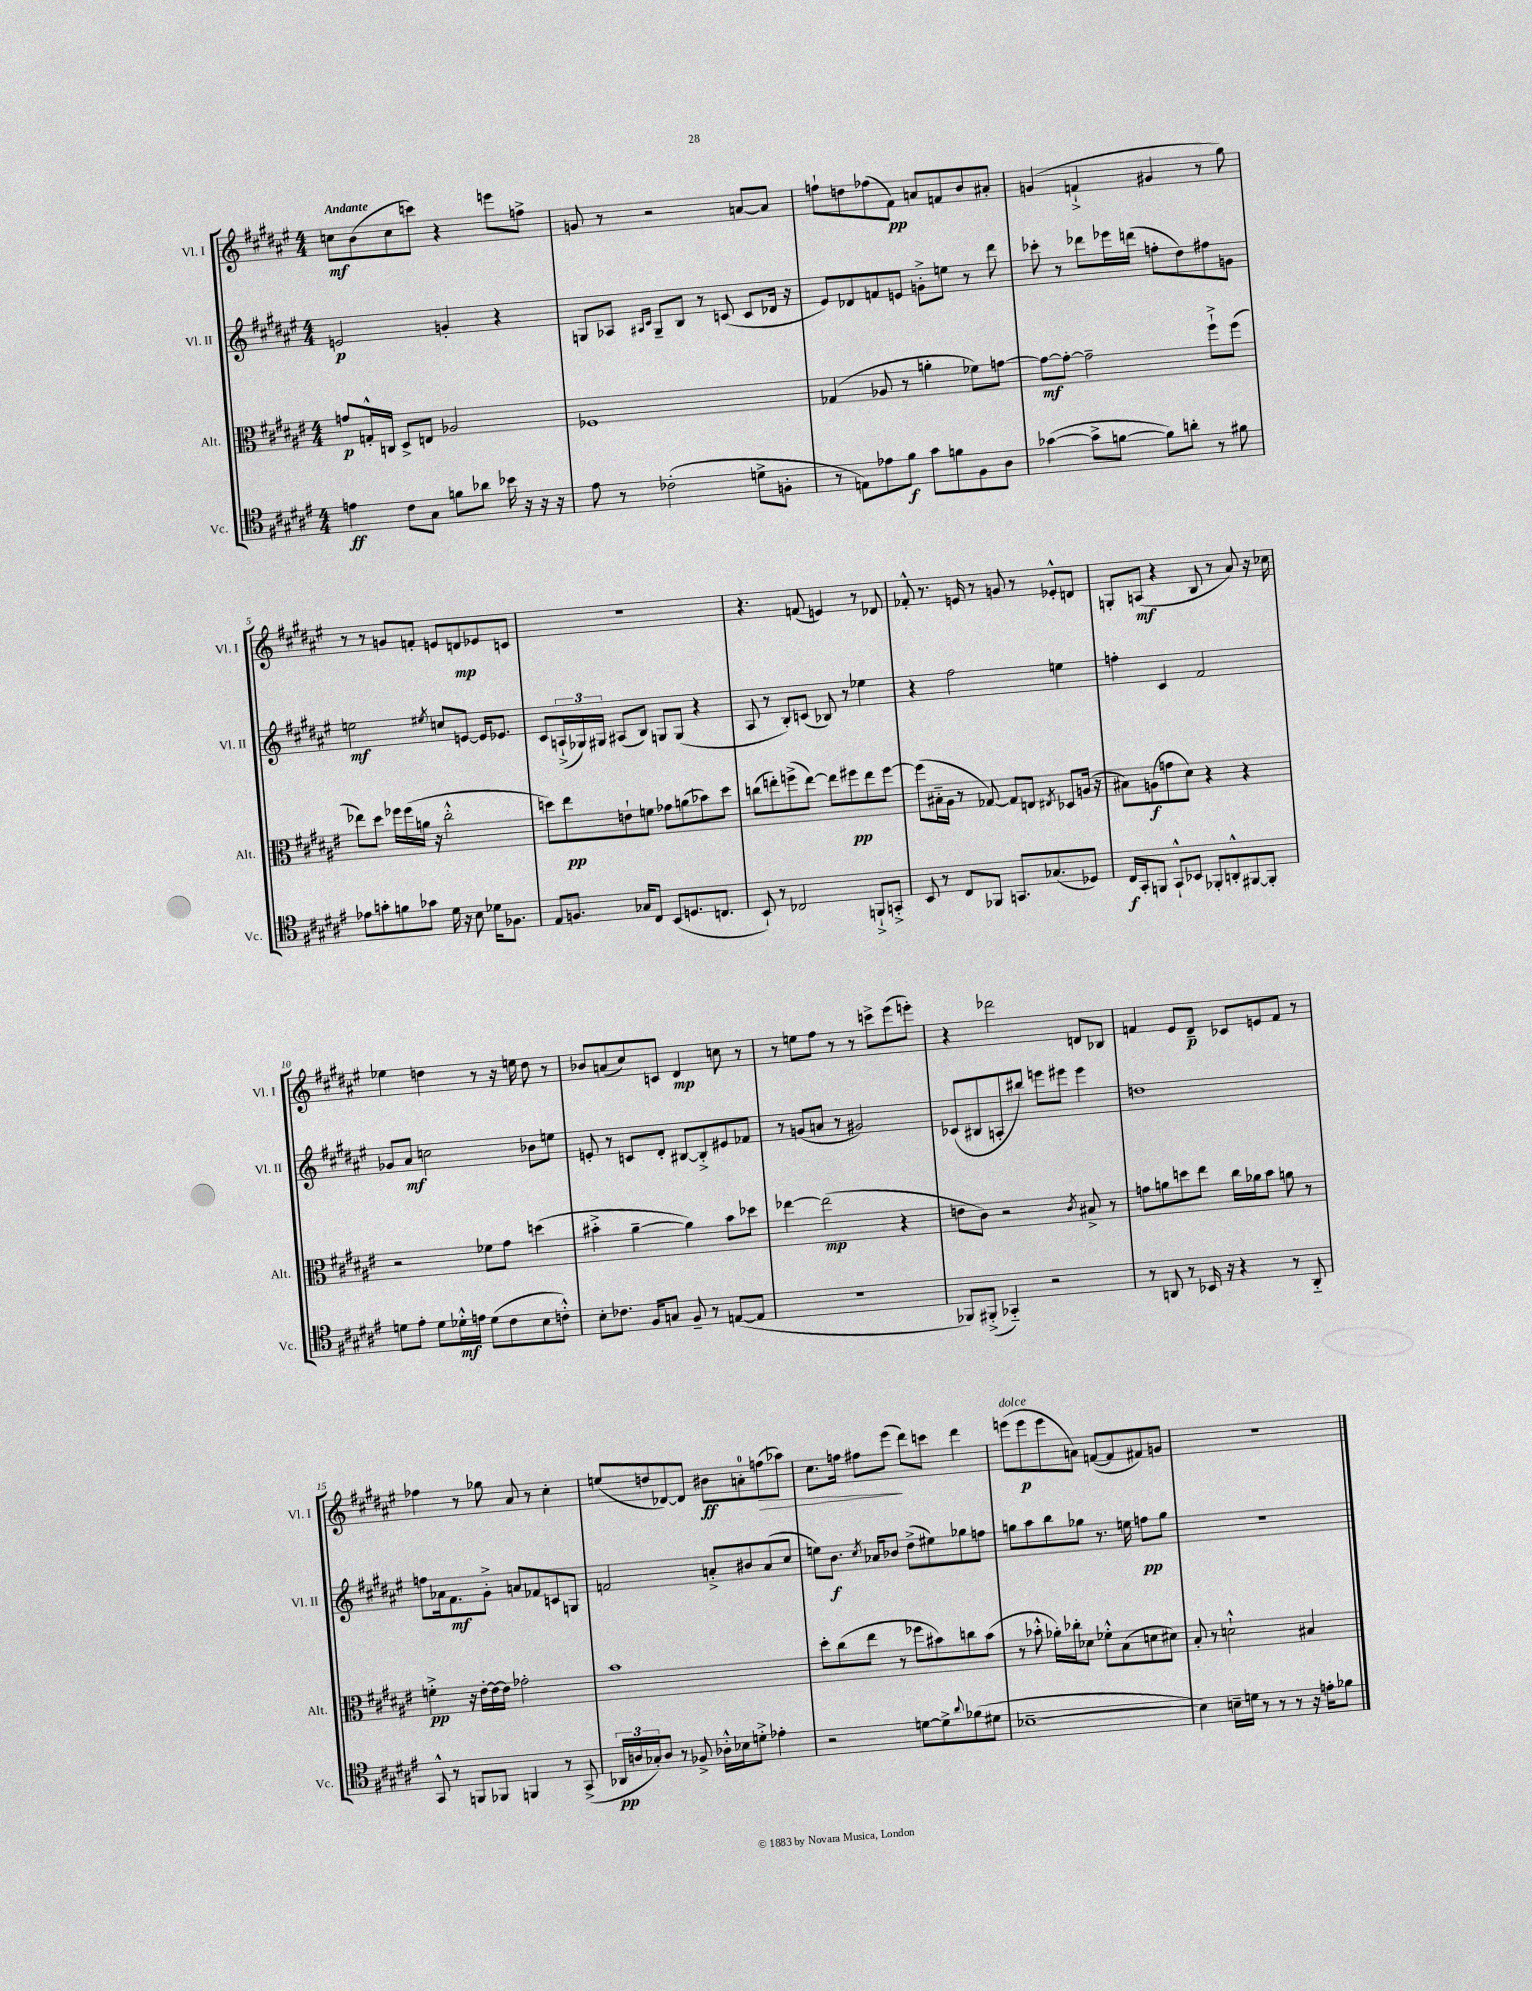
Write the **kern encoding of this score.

**kern	**kern	**kern	**kern
*staff4	*staff3	*staff2	*staff1
*clefC4	*clefC3	*clefG2	*clefG2
*k[f#c#g#d#a#e#]	*k[f#c#g#d#a#e#]	*k[f#c#g#d#a#e#]	*k[f#c#g#d#a#e#]
*M4/4	*M4/4	*M4/4	*M4/4
4e	8g	2e	8cc
.	16G'^^	.	(8b
.	16C	.	.
8c#	8D#^	.	8cc
8G#	8E	.	8ccc)
8f	2A-	4g'	4r
8a-	.	.	.
16b-	.	4r	8eee
16r	.	.	.
16r	.	.	8ff^
16r	.	.	.
=	=	=	=
8e#	1F-	8G	8g
8r	.	8A-	8r
.	.	16qqA#	.
.	.	16qqc#	.
(2c-'	.	8G~	2r
.	.	8B	.
.	.	8r	.
.	.	(8c	.
8d^	.	8c	[8a
8F'	.	16d-	8a]
.	.	16r	.
=	=	=	=
8r	(4G-	8e#)	8ff`
8E)	.	8d-	8dd
8e-	8A-	8f	(8ff-
8f#	8r	8e	8f#)
8g#	4a'	8g'^	8a
8f	.	8ee	8f
8F#	8f-)	8r	8b
8A#	[8g	8ddd#	8a#'
=	=	=	=
([4g-	8g_	8ccc-'	(4g
.	8g'_	8r	.
8g-^]	2g~]	8ddd-	4f`^
[8f	.	16eee-	.
.	.	(16ddd	.
8f])	.	8ff'	4g#
8a'	.	8dd#)	.
8r	8ff#`^	8ff#	8r
8f#	(8ff#	8g	8gg#)
=	=	=	=
8e-	8ee-)	2ee	8r
8g'	8dd#	.	8r
8f	16ff-	.	8g
.	(16ff-	.	.
8g-	16a	.	8f'
.	16r	.	.
.	.	8qee#	.
16d#	2cc#'^^	8cc	8e
16r	.	.	.
8B	.	[8e	8d
16d-	.	16e]	8e-
8.F-	.	8.e-	.
.	.	.	8c
=	=	=	=
8E#	8dd)	8c#	1r
8.F	8ee#	(24A`^	.
.	.	24G-)	.
.	.	24G#	.
.	8e`	(8A#	.
16G-	.	.	.
8C#	8f	8B)	.
(8BB	8g-	8G	.
8.D	(8a	(8G	.
.	8b-)	4r	.
8.C	.	.	.
.	8dd	.	.
=	=	=	=
8BB`)	(8cc	8A#	4.r
8r	8ee')	8r	.
2C-	(8ff^	8B')	.
.	[8ee)	(8c	(8f
.	8ee]	8B-)	4e)
.	8ff#	8r	.
8FF`^	8ee	4ee-	8r
8GG'^	[8ff#	.	8d-
=	=	=	=
8BB	(8ff#]	4r	8f-'^^
8r	16B#'~	.	8.r
.	16A#	.	.
8C#	8r	2ff#	.
.	.	.	16e
8FF-	[8G-)	.	8r
8.GG	8G-]	.	8g
.	8E	.	8r
(8.G-	.	.	.
.	8qE#	.	.
.	8D-	4ee	8e-'^^
8D-)	(16A	.	8d
.	16r	.	.
=	=	=	=
16C#	8B#)	4ff'	8G'
16GG#'	.	.	.
8FF	(8A	.	(8A
8GG#`^^	8g	4c#	4r
8BB-	8d#)	.	.
8FF-'	4r	2f#	8B
8AA'^^	.	.	8r
[8FF#	4r	.	8a#)
8FF#']	.	.	16r
.	.	.	16cc-
=	=	=	=
8d	2r	8g-	4ee-
8e#'	.	8a#	.
8d	.	2cc	4dd
16d-'^^	.	.	.
16e	.	.	.
(8d-	8f-	.	8r
8c#	8g#	.	16r
.	.	.	16ee
8B	(4dd	8b-	8dd
8c'^^)	.	8ee	8r
=	=	=	=
8B'	4b#'^	8e'	8b-
8.c-	.	8r	(8a
.	[4a#~	8c	8cc#)
16F#	.	.	.
8G	.	8d#'	8c
8F#~	4a#])	[8B#	4d#
8r	.	8B#'^]	.
([8E	8b#	8e#	8cc
8E]	8dd-	8f-	8r
=	=	=	=
1r	[4ee-	8r	8r
.	.	(8g	8ee
.	(2ee-]	8a	8ff#
.	.	8r	8r
.	.	2g#)	8r
.	.	.	8ccc^
.	4r	.	(8eee#
.	.	.	8eee')
=	=	=	=
8FF-)	8e	(8c-	4r
(8FF#'^	8c#)	8B#	.
4GG-'~)	2r	8A'	2ddd-
.	.	8bb#)	.
2r	.	8eee	.
.	.	8eee#	.
.	8qc#	.	.
.	8B#^	4eee#	8d
.	8r	.	8B-
=	=	=	=
8r	8g	1dd	4f
8AA	8a	.	.
8r	8dd	.	8e#
16BB-	8ee#	.	8d#~
16r	.	.	.
4r	16cc#	.	8c-
.	16a-	.	.
.	8b	.	8e
8r	8a	.	8f
8AA'~	8r	.	8r
=	=	=	=
8GG#^^	4f'^	8ff	4ff-
8r	.	16a-	.
.	.	8.f#	.
8FF	16r	.	8r
.	[16e#'	.	.
8FF-	16e#_	8g#'^	8gg-
.	16e#]	.	.
4FF	2g-'	8a	8a#
.	.	8f-	8r
8r	.	8c	4cc#'
(8GG#^	.	8G	.
=	=	=	=
24AA-	1b	2f	(8ee
24A	.	.	.
24G-')	.	.	.
8A	.	.	8dd
8r	.	.	[8d-)
8F-^	.	.	8d-]
16A-'^^	.	8a'^	8b#
16B-	.	.	.
8d'^	.	8b#	8a'
4e-'	.	(8a	(8ff
.	.	8cc#	8aa-)
=	=	=	=
2r	8dd#'	8ee)	8.cc#
.	(8cc#	8.b	.
.	.	.	16ff
.	8ee#	.	8ff#
.	.	8qcc#	.
.	.	16a-	.
.	8r	8b-	(8eee#
[8d	8ff-	(8dd#^	8ddd#)
8d^]	8b#)	8ee#)	8ccc
8qqa#	.	.	.
(8f-	8cc	8gg-	4ddd#
8d#	(8b#	8ff	.
=	=	=	=
[1B-~	8r	8gg	(8eee
.	8b-'^^	8aa#	8eee
.	16a-')	8bb	8eee
.	16cc-'	.	.
.	8d-	8gg-	8a)
.	8f-'^^	8.r	([8f
.	(8B	.	8f]
.	.	16ee	.
.	8d	8ff	8f#)
.	8d#)	8gg-	8g
=	=	=	=
4B-])	8B'	1r	1r
.	8r	.	.
16B~	2d`^^	.	.
16d	.	.	.
8r	.	.	.
8r	.	.	.
8r	.	.	.
16r	4B#	.	.
16e'	.	.	.
8f-	.	.	.
==	==	==	==
*-	*-	*-	*-
